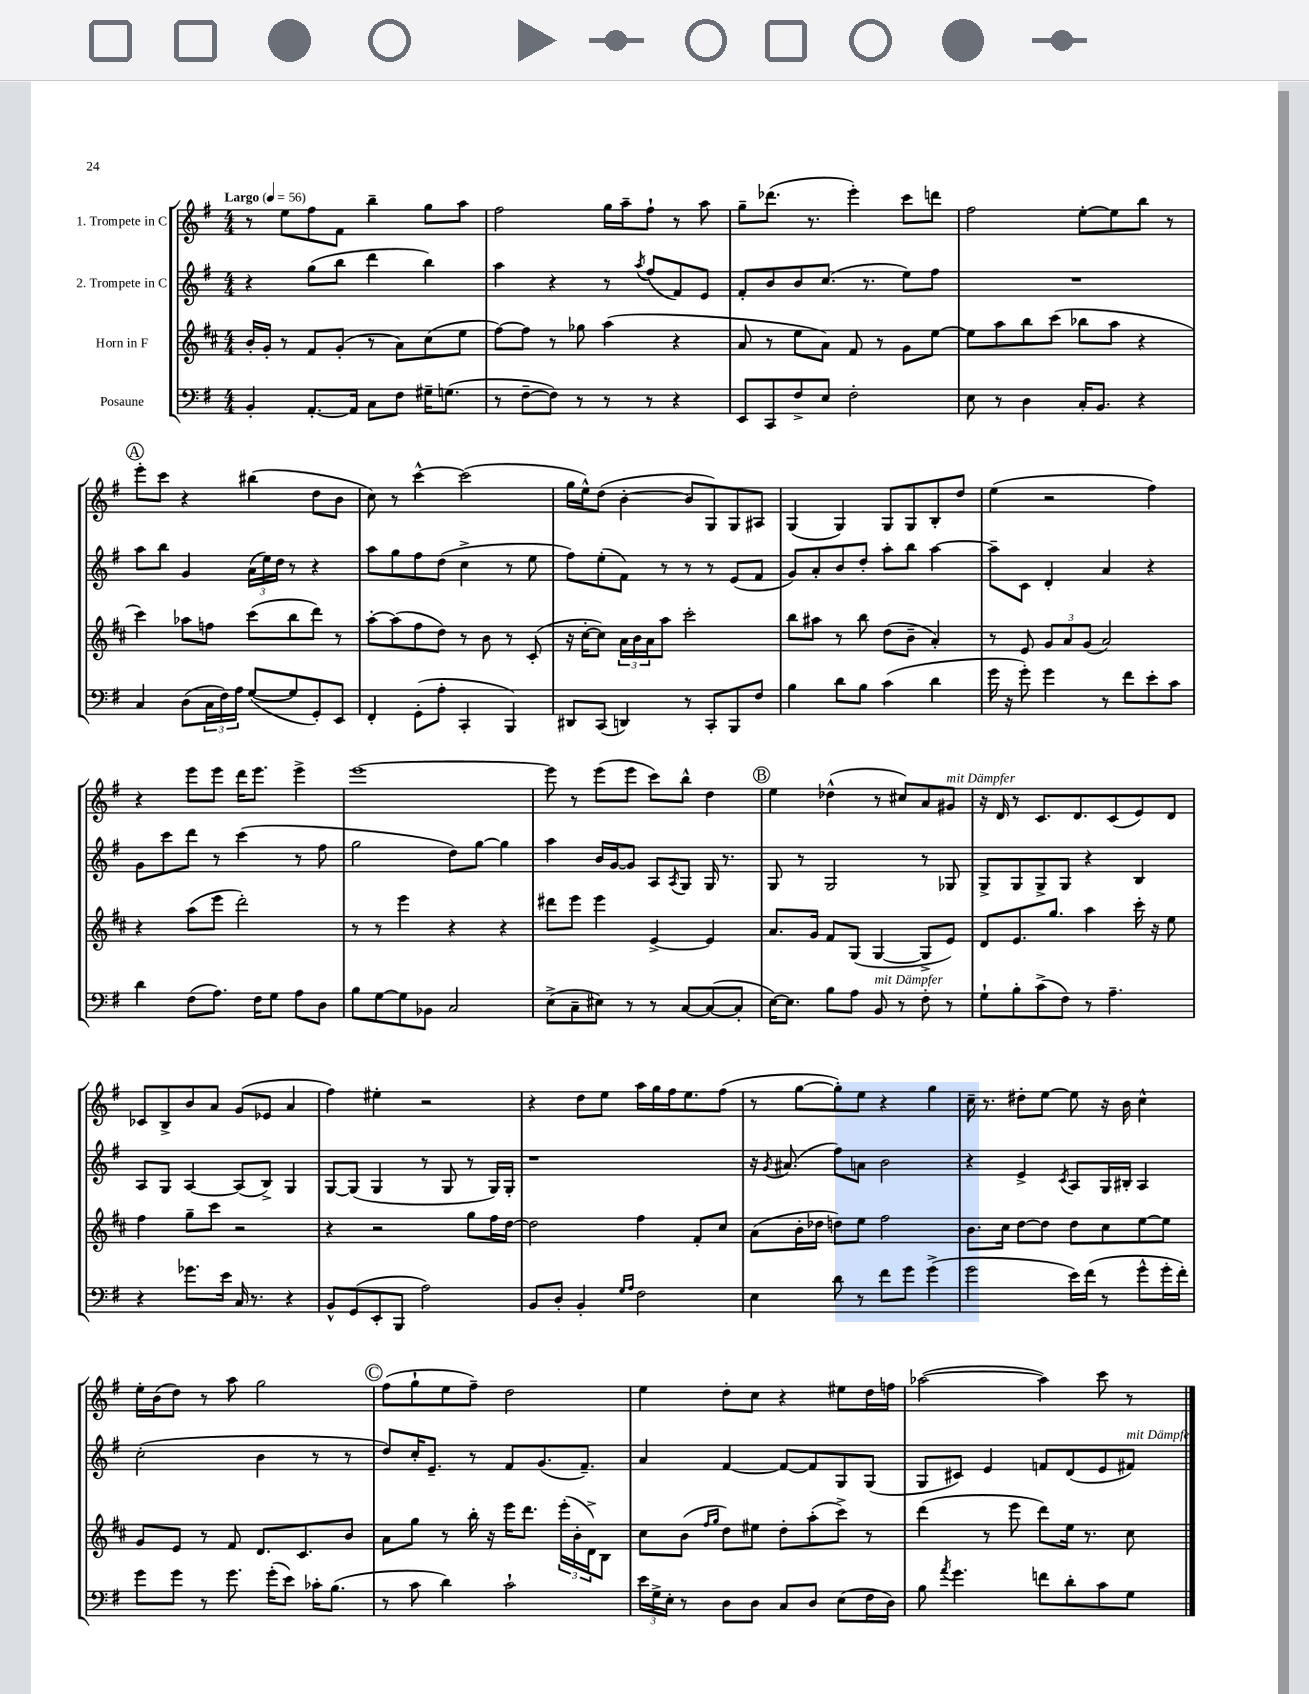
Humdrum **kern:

**kern	**kern	**kern	**kern
*staff4	*staff3	*staff2	*staff1
*clefF4	*clefG2	*clefG2	*clefG2
*k[f#]	*k[f#c#]	*k[f#]	*k[f#]
*M4/4	*M4/4	*M4/4	*M4/4
*MM56	*MM56	*MM56	*MM56
4BB'	16b'	4r	8r
.	16g'	.	.
.	8r	.	8ee
[8.AA'	8f#	(8gg	8ff#
.	(8g'	8bb	8f#
16AA]	.	.	.
8C	8r	4ddd	4bb~
8F#	8a)	.	.
16G#~	(8cc#	4bb)	8gg
(8.G	.	.	.
.	8ee	.	8aa
=	=	=	=
8r	[8ff#)	4aa	2ff#
[8F#~	8ff#]	.	.
8F#])	8r	4r	.
8r	8gg-	.	.
8r	(4aa	8r	16gg
.	.	.	16aa~
.	.	8qaa	.
8r	.	(8ff#	8ff#`
4r	4r	8f#)	8r
.	.	8e	8aa
=	=	=	=
8EE	8a	8f#'	8gg~
8CC	8r	8b	(8.ddd-
8F#^	8ee	8b	.
.	.	.	8.r
8E	8a)	(8.cc	.
2F#'	8f#	.	4eee')
.	.	8.r	.
.	8r	.	.
.	8g	8ee)	8ccc
.	[8ee	8ff#	8ddd
=	=	=	=
8E	8ee]	1r	2ff#
8r	8aa	.	.
4D	8bb	.	.
.	(8ccc#	.	.
16C'	8bb-	.	[8ee'
8.BB	.	.	.
.	8aa	.	8ee]
4r	4r	.	8bb
.	.	.	8r
=	=	=	=
4C	4ccc#)	8aa	8eee'
.	.	8bb	8ccc
(8D	8aa-	4g	4r
24C	8ff	.	.
24F#)	.	.	.
24A	.	.	.
([8G	(8ccc#	(24a	(4bb#
.	.	24ee)	.
.	.	24dd	.
8G]	8bb	8r	.
8GG')	8ddd)	4r	8dd
8EE	8r	.	8b
=	=	=	=
4FF#'	[8aa'	8aa	8cc)
.	(8aa]	8gg	8r
(8GG'	8ff#	8ff#	[4ccc^^
8A'	8dd)	(8dd	.
4CC'	8r	4cc^	(2ccc]
.	8b	.	.
4BBB)	8r	8r	.
.	(8c#'	8ee	.
=	=	=	=
8DD#	16r	8ff#)	16gg
.	[16cc#'	.	16ee^^)
(8CC	8cc#])	(8ee'	(8dd
4DD)	24a	8f#)	[4b'
.	24b	.	.
.	24a	.	.
.	8aa	8r	.
8r	2ccc#'	8r	8b]
8CC'	.	8r	8G)
8BBB	.	(8e	8G
8F#	.	8f#	8A#
=	=	=	=
4B	8bb	8g)	(4G
.	8aa#	8a'	.
8d	8r	8b	4G)
8B	8bb	8dd'	.
(4c	(8dd	8aa'	8G
.	8b~	8bb	8G
4d	4a')	[4aa	8B'
.	.	.	8dd
=	=	=	=
16g	8r	8aa~]	(4ee
16r	.	.	.
8g')	8e	8c	.
4g	12g	4d'	2r
.	12a	.	.
.	(12g	.	.
8r	2a)	4a	.
8f#	.	.	.
8e'	.	4r	4ff#)
8c	.	.	.
=	=	=	=
4d	4r	8g	4r
.	.	8ccc	.
(8F#	(8aa	8ddd	8eee
8.A)	8eee	8r	8eee
.	2ddd')	(4ccc	16ddd
16F#	.	.	8.eee
8G	.	.	.
8A	.	8r	4eee^
8D	.	8ff#	.
=	=	=	=
8B	8r	2gg	[1eee
[8G	8r	.	.
8G]	4eee	.	.
8BB-	.	.	.
2C	4r	8dd)	.
.	.	[8gg	.
.	4r	4gg]	.
=	=	=	=
(8E^	8ddd#	4aa	8eee]
8C~	8eee	.	8r
8E#)	4eee	16b	(8eee
.	.	[16g	.
8r	.	8g]	8eee
8r	[4e^	8A	8ccc)
.	.	8qA	.
[8C	.	8G	8bb^^
(8C_	4e]	16G	4dd
.	.	8.r	.
8C']	.	.	.
=	=	=	=
[16E)	8.a	8G	4ee
8.E]	.	.	.
.	.	8r	.
.	16g	.	.
8B	8f#	2G	(4dd-^^
8A	(8G	.	.
8BB	[4G	.	8r
8r	.	.	8cc#)
8F#'	8G^]	8r	8a
8r	8e)	8G-	8g#
=	=	=	=
8G`	8d	8G^	16r
.	.	.	16d
8B'	8.e	8G	8r
(8c^	.	8G^	8.c
.	8.gg	.	.
8F#)	.	8G	.
.	.	.	8.d
8r	4aa	4r	.
4.A~	.	.	(8c
.	16ccc#'	4B	8e)
.	16r	.	.
.	8ee	.	8d
=	=	=	=
4r	4ff#	8A	8c-
.	.	8G	8B^
8.g-	8gg~	[4A	8b
.	8ccc#	.	8a
16e	.	.	.
16C	2r	(8A]	(8g
8.r	.	.	.
.	.	8B^)	8e-
4r	.	4G	4a
=	=	=	=
8BB^^	4r	[8G	4ff#)
(8GG	.	(8G]	.
8EE'	2r	4G	4ee#'
8BBB	.	.	.
2A)	.	8r	2r
.	.	8G	.
.	8gg	8r	.
.	16ff#	16G)	.
.	[16dd	16G'	.
=	=	=	=
8BB	2dd]	1r	4r
8D'	.	.	.
4BB'	.	.	8dd
.	.	.	8ee
16qqG	.	.	.
16qqA	.	.	.
2F#	4ff#	.	16aa
.	.	.	16gg
.	.	.	16ff#
.	.	.	8.ee
.	8f#'	.	.
.	8cc#	.	(8ff#
=	=	=	=
4E	(8a	16r	8r
.	.	8qg	.
.	.	(8.a#	.
.	16b'	.	[8gg
.	16dd-	.	.
8d	8dd)	8ff#)	8gg'])
8r	8ee	8a	8ee
8f#	2ff#	2b	4r
8g	.	.	.
(4g^	.	.	4gg
=	=	=	=
2g	8.b	4r	16cc~
.	.	.	8.r
.	16cc#	.	.
.	[8dd	4e^	8dd#'
.	8dd]	.	[8ee
.	.	8qc	.
16e)	8dd	8A	8ee]
(16f#	.	.	.
8r	8cc#	16G	16r
.	.	16B#'	16b
8g^^	[8ee	4A	4cc^^
16g'	8ee]	.	.
16f#')	.	.	.
=	=	=	=
8g	8g	(2cc'	16ee'
.	.	.	(16b
8g	8e	.	8dd)
8r	8r	.	8r
8.g	8f#	.	8aa
.	8.d	4b	2gg
(16g'	.	.	.
8e)	.	.	.
.	8.c#	.	.
16c-'	.	8r	.
(8.B	.	.	.
.	8b	8r	.
=	=	=	=
8r	8a	8dd)	(8ff#
8c	8gg	16cc'	8gg`
.	.	8.e~	.
4d)	8r	.	8ee
.	16bb'	8r	8ff#~)
.	16r	.	.
2c`	16eee	8f#	2dd
.	8.ddd	.	.
.	.	(8.g	.
.	(24eee'	.	.
.	24b'	.	.
.	.	8.f#~)	.
.	24d^)	.	.
.	8B	.	.
=	=	=	=
24e	8cc#	4a	4ee
24G^	.	.	.
24E'	.	.	.
8r	(8b	.	.
.	16qqff#	.	.
.	16qqgg	.	.
8D	8dd)	[4f#	8dd'
8D	8ee#	.	8cc
8C	8dd'	8f#_	4r
8D	(8aa'	8f#]	.
(8E	8ccc#^)	8G	8ee#
16F#	8r	(8G	16dd
16D)	.	.	16ff
=	=	=	=
8B	(4ddd	8G	([2aa-
8qa	.	.	.
4.g	.	8c#)	.
.	8r	4e	.
.	8eee	.	.
8f	8ddd)	8f	4aa-])
8d'	16ee	(8d	.
.	8.r	.	.
8c	.	8e	8ccc
8G	8cc#	8f#)	8r
==	==	==	==
*-	*-	*-	*-
